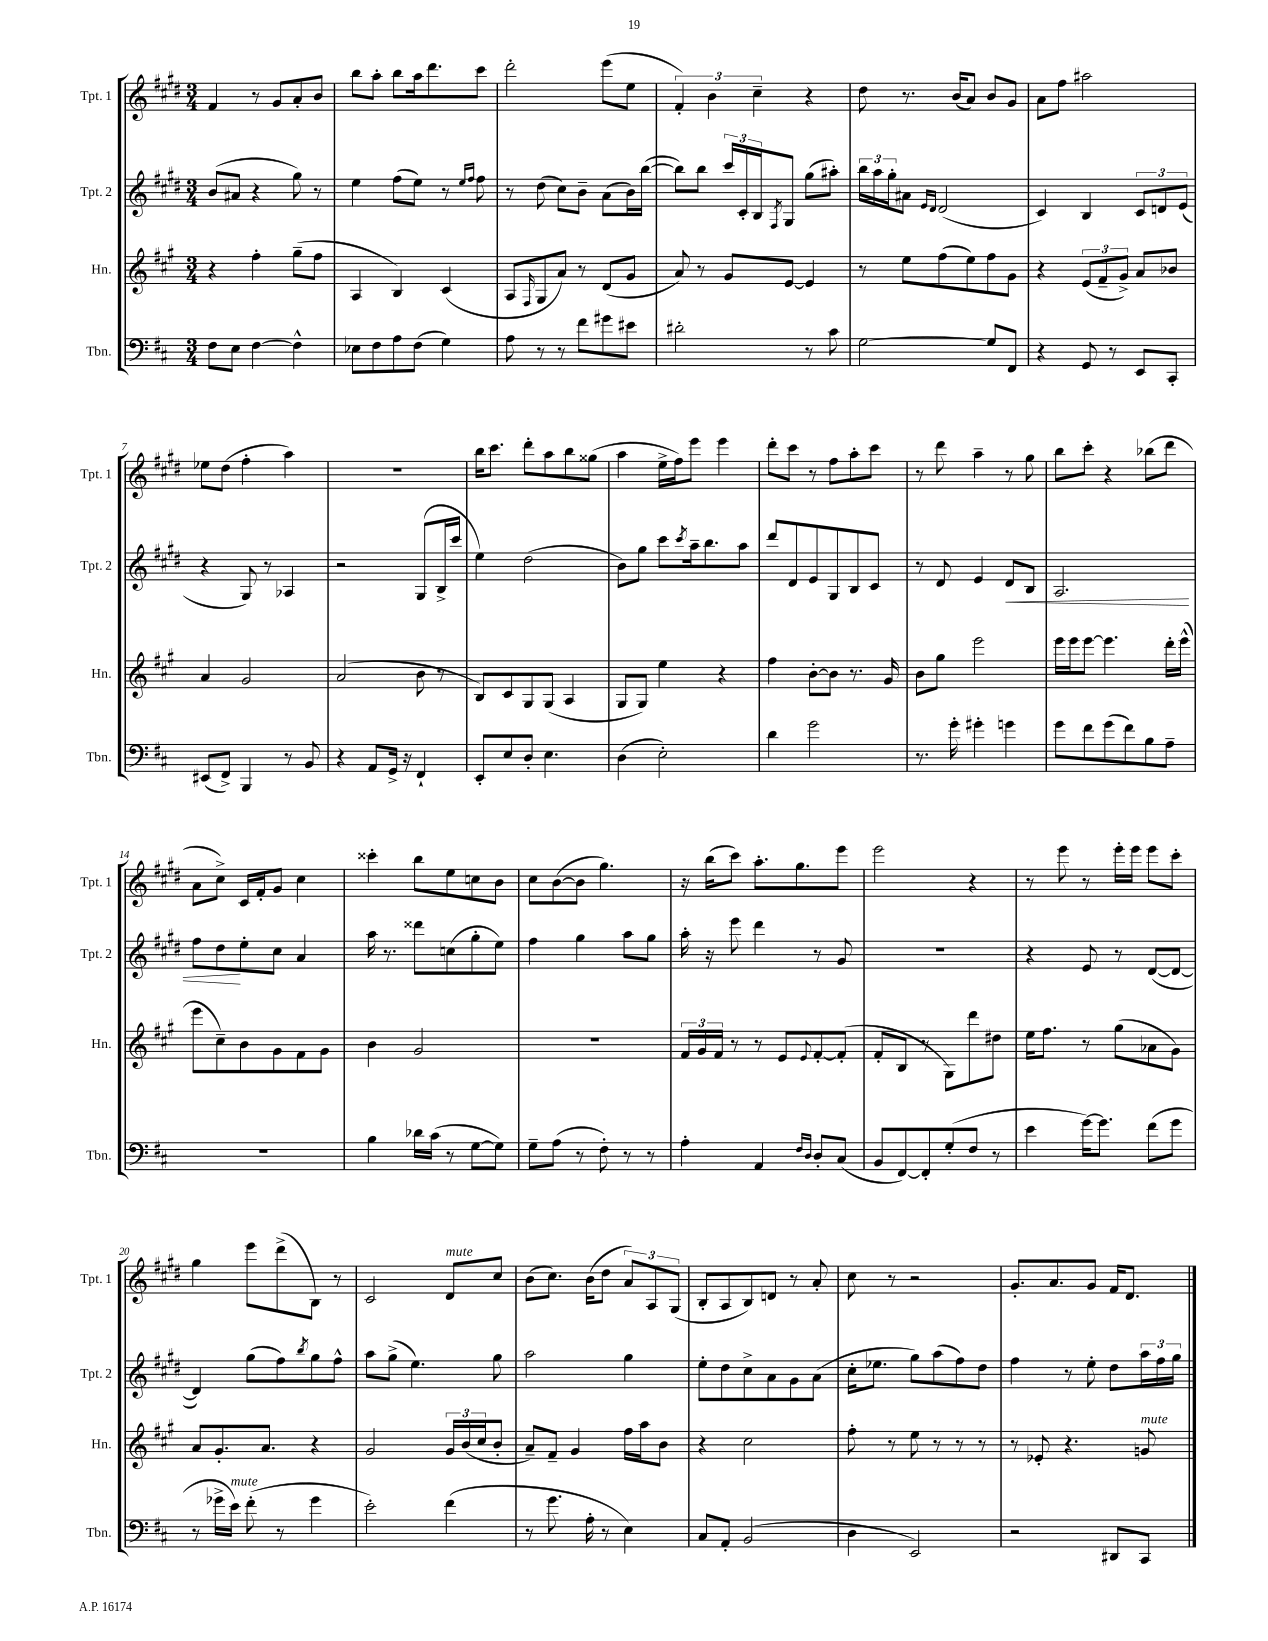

**kern	**kern	**kern	**dynam	**kern
*part4	*part3	*part2	*part2	*part1
*staff4	*staff3	*staff2	*staff2	*staff1
*I"Tbn.	*I"Hn.	*I"Tpt. 2	*	*I"Tpt. 1
*I'Tbn.	*I'Hn.	*I'Tpt. 2	*	*I'Tpt. 1
*clefF4	*clefG2	*clefG2	*	*clefG2
*k[f#c#]	*k[f#c#g#]	*k[f#c#g#d#]	*	*k[f#c#g#d#]
*M3/4	*M3/4	*M3/4	*	*M3/4
=1	=1	=1	=1	=1
8F#\L	4r	(8b/L	.	4f#/
8E\J	.	8a#X/J	.	.
[4F#\	4ff#'\	4r	.	8r
.	.	.	.	8g#/L
4F#^^\]	(8gg#~\L	8gg#\)	.	8a'/
.	8ff#\J	8r	.	8b/J
=2	=2	=2	=2	=2
8E-X\L	4A/	4ee\	.	8bb\L
8F#\	.	.	.	8aa'\J
8A\	4B/)	(8ff#\L	.	8bb\L
(8F#\J	.	8ee\J)	.	16aa\k
.	.	.	.	8.ddd#\
4G\)	(4c#/	8r	.	.
.	.	16qqee/LL	.	.
.	.	16qqff#/JJ	.	.
.	.	8ff#\	.	8ccc#\J
=3	=3	=3	=3	=3
8A\	8A/L	8r	.	2ddd#'\
.	16qqF#/	.	.	.
8r	8G#/	(8dd#\	.	.
8r	8a/J)	8cc#\L)	.	.
8f#\L	8r	8b~\J	.	.
8g#X\	(8d/L	(8a\L	.	(8eee\L
8e#X\J	8g#/J	16b\L)	.	8ee\J
.	.	([16bb\JJ	.	.
=4	=4	=4	=4	=4
2d#X'\	8a/)	8bb\L])	.	6f#'/)
.	8r	8bb\J	.	.
.	.	.	.	6b\
.	8g#/L	24ccc#/LL	.	.
.	.	24c#'/	.	.
.	.	24B/J	.	6cc#~\
.	.	8qF#/	.	.
.	[8e/J	8G#/J	.	.
8r	4e/]	(8gg#\L	.	4r
8c#\	.	8aa#X'\J)	.	.
=5	=5	=5	=5	=5
[2G\	8r	24bb\LL	.	8dd#\
.	.	24aa\	.	.
.	.	24gg#'\J	.	.
.	8ee\L	8a#X\J	.	8.r
.	.	16qqe/LL	.	.
.	.	16qqd#/JJ	.	.
.	(8ff#\	(2d#/	.	.
.	.	.	.	(16b/KL
.	8ee\)	.	.	8a/J)
8G/L]	8ff#\	.	.	8b/L
8FF#/J	8g#\J	.	.	8g#/J
=6	=6	=6	=6	=6
4r	4r	4c#/)	.	8a\L
.	.	.	.	8ff#\J
8GG/	(12e/L	4B/	.	2aa#X\
.	12f#~/	.	.	.
8r	.	.	.	.
.	12g#^/J)	.	.	.
8EE/L	8a/L	12c#/L	.	.
.	.	12dn/	.	.
8CC#'/J	8b-X/J	.	.	.
.	.	(12e/J	.	.
!!LO:LB:g=z
=7	=7	=7	=7	=7
(8EE#X/L	4a/	4r	.	8ee-X\L
8FF#^/J)	.	.	.	(8dd#\J
4BBB/	2g#/	8G#/)	.	4ff#'\
.	.	8r	.	.
8r	.	4A-X/	.	4aa\)
8BB/	.	.	.	.
=8	=8	=8	=8	=8
4r	(2a/	2r	.	2.r
8AA/L	.	.	.	.
16GG^/Jk	.	.	.	.
16r	.	.	.	.
4FF#`/	8b\	(8G#/L	.	.
.	8r	16B^/L	.	.
.	.	16ccc#/JJ	.	.
=9	=9	=9	=9	=9
8EE'/L	8B/L)	4ee\)	.	16bb\KL
.	.	.	.	8.ccc#\J
8E/	8c#/	.	.	.
8D'/J	8G#/	(2dd#\	.	8ddd#'\L
4.E\	(8G#/J	.	.	8aa\
.	4A/	.	.	8bb\
.	.	.	.	(8gg##X\J
=10	=10	=10	=10	=10
(4D\	8G#/L	8b\L)	.	4aa\
.	8G#/J)	8gg#\J	.	.
2E'\)	4ee\	8ccc#\L	.	16ee^\LL
.	.	.	.	16ff#\J)
.	.	8qccc#/	.	.
.	.	16aa~\k	.	8eee\J
.	.	8.bb\	.	.
.	4r	.	.	4eee\
.	.	8aa\J	.	.
=11	=11	=11	=11	=11
4d\	4ff#\	8ddd#/L	.	8ddd#'\L
.	.	8d#/	.	8ccc#\J
2g\	[8b'\L	8e/	.	8r
.	8b\J]	8G#/	.	8ff#\L
.	8.r	8B/	.	8aa'\
.	.	8c#/J	.	8ccc#\J
.	16g#/	.	.	.
=12	=12	=12	=12	=12
8.r	8b\L	8r	.	8r
.	8gg#\J	8d#/	.	8ddd#\
16g'\	.	.	.	.
4g#X'\	2eee\	4e/	.	4aa~\
!	!	!	!LO:HP:b	!
4gn\	.	8d#/L	<	8r
.	.	8B/J	.	8gg#\
=13	=13	=13	=13	=13
8g\L	16eee\LL	2.A/	.	8bb\L
.	16eee\J	.	.	.
8f#\	[8eee\J	.	.	8ccc#'\J
(8g\	4.eee\]	.	.	4r
8f#\)	.	.	.	.
8B\	.	.	.	(8bb-X\L
8A~\J	16ddd'\LL	.	.	8ddd#\J
.	(16eee^^\JJ	.	.	.
!!LO:LB:g=z
=14	=14	=14	=14	=14
2.r	8eee\L	8ff#\L	.	8a\L
.	8cc#~\)	8dd#\	.	8cc#^\J)
.	8b\	8ee'\	[	16c#/LL
.	.	.	.	16f#'/J
.	8g#\	8cc#\J	.	8g#/J
.	8f#\	4a/	.	4cc#\
.	8g#\J	.	.	.
=15	=15	=15	=15	=15
4B\	4b\	16aa\	.	4ccc##X'\
.	.	8.r	.	.
16d-X\LL	2g#/	8ddd##X\L	.	8bb\L
(16c#\JJ	.	.	.	.
8r	.	(8ccn\	.	8ee\
[8G\L	.	8gg#'\	.	8ccn\
8G\J])	.	8ee\J)	.	8b\J
=16	=16	=16	=16	=16
8G~\L	2.r	4ff#\	.	8cc#\L
(8A\J	.	.	.	([8b\
8r	.	4gg#\	.	8b\J]
8F#'\)	.	.	.	4.gg#\)
8r	.	8aa\L	.	.
8r	.	8gg#\J	.	.
=17	=17	=17	=17	=17
4A'\	24f#/LL	16aa'\	.	16r
.	24g#/	.	.	.
.	.	16r	.	(16bb\KL
.	24f#/JJ	.	.	.
.	8r	8eee\	.	8ccc#\J)
4AA/	8r	4ddd#\	.	8.aa'\L
.	8e/L	.	.	.
.	.	.	.	8.gg#\
16qqF#/LL	.	.	.	.
16qqD/JJ	8qqe/	.	.	.
8D'/L	[8f#'/	8r	.	.
(8C#/J	(8f#'/J]	8g#/	.	8eee\J
=18	=18	=18	=18	=18
8BB/L	8f#'/L	2.r	.	2eee\
[8FF#/)	8B/J	.	.	.
8FF#'/]	8r	.	.	.
(8G'/	8G#\L)	.	.	.
8F#/J	8ddd\	.	.	4r
8r	8dd#X\J	.	.	.
=19	=19	=19	=19	=19
4e\	16ee\KL	4r	.	8r
.	8.ff#\J	.	.	.
.	.	.	.	8eee\
[16g\KL)	8r	8e/	.	8r
8.g\J]	.	.	.	.
.	(8gg#\L	8r	.	16eee'\LL
.	.	.	.	16eee\JJ
(8f#\L	8a-X\	([8d#/L	.	8eee\L
8g\J	8g#\J)	8d#/J_	.	8ccc#'\J
!!LO:LB:g=z
=20	=20	=20	=20	=20
8r	8a/L	4d#/])	.	4gg#\
16g-X^\LL	8.g#'/	.	.	.
!LO:TX:a:i:t=mute	!	!	!	!
16e\JJ)	.	.	.	.
(8f#'\	.	(8gg#\L	.	8eee\L
.	8.a/J	.	.	.
8r	.	8ff#\)	.	(8ddd#^\
.	.	8qbb/	.	.
4g-\	4r	8gg#\	.	8B\J)
.	.	8ff#^^\J	.	8r
=21	=21	=21	=21	=21
2e'\)	2g#/	8aa\L	.	2c#/
.	.	(8gg#^\J	.	.
.	.	4.ee\)	.	.
!	!	!	!	!LO:TX:a:i:t=mute
(4f#\	24g#/LL	.	.	8d#/L
.	(24b/	.	.	.
.	24cc#/J	.	.	.
.	8b'/J	8gg#\	.	8cc#/J
=22	=22	=22	=22	=22
8r	8a~/L)	2aa\	.	(8b\L
8.g\	8f#~/J	.	.	8.cc#\J)
.	4g#/	.	.	.
16A'\	.	.	.	(16b\KL
8r	.	.	.	8dd#\J
4E\)	16ff#\LL	4gg#\	.	12a/L)
.	16aa\J	.	.	.
.	.	.	.	12A/
.	8b\J	.	.	.
.	.	.	.	(12G#/J
=23	=23	=23	=23	=23
8C#/L	4r	8ee'\L	.	8B'/L
8AA'/J	.	8dd#\	.	8A/
(2BB/	2cc#\	8cc#^\	.	8B/)
.	.	8a\	.	8dn/J
.	.	8g#\	.	8r
.	.	(8a\J	.	8a'/
=24	=24	=24	=24	=24
4D\	8ff#'\	16cc#'\KL	.	8cc#\
.	.	8.ee-X\J	.	.
.	8r	.	.	8r
2EE/)	8ee\	8gg#\L)	.	2r
.	8r	(8aa\	.	.
.	8r	8ff#\)	.	.
.	8r	8dd#\J	.	.
=25	=25	=25	=25	=25
2r	8r	4ff#\	.	8.g#'/L
.	8e-X'/	.	.	.
.	.	.	.	8.a/
.	4.r	8r	.	.
.	.	8ee'\	.	8g#/J
8DD#X/L	.	8dd#\L	.	16f#/KL
.	.	.	.	8.d#/J
!	!LO:TX:a:i:t=mute	!	!	!
8CC#/J	8gn/	24aa\L	.	.
.	.	24ff#\	.	.
.	.	24gg#\JJ	.	.
==	==	==	==	==
*-	*-	*-	*-	*-
